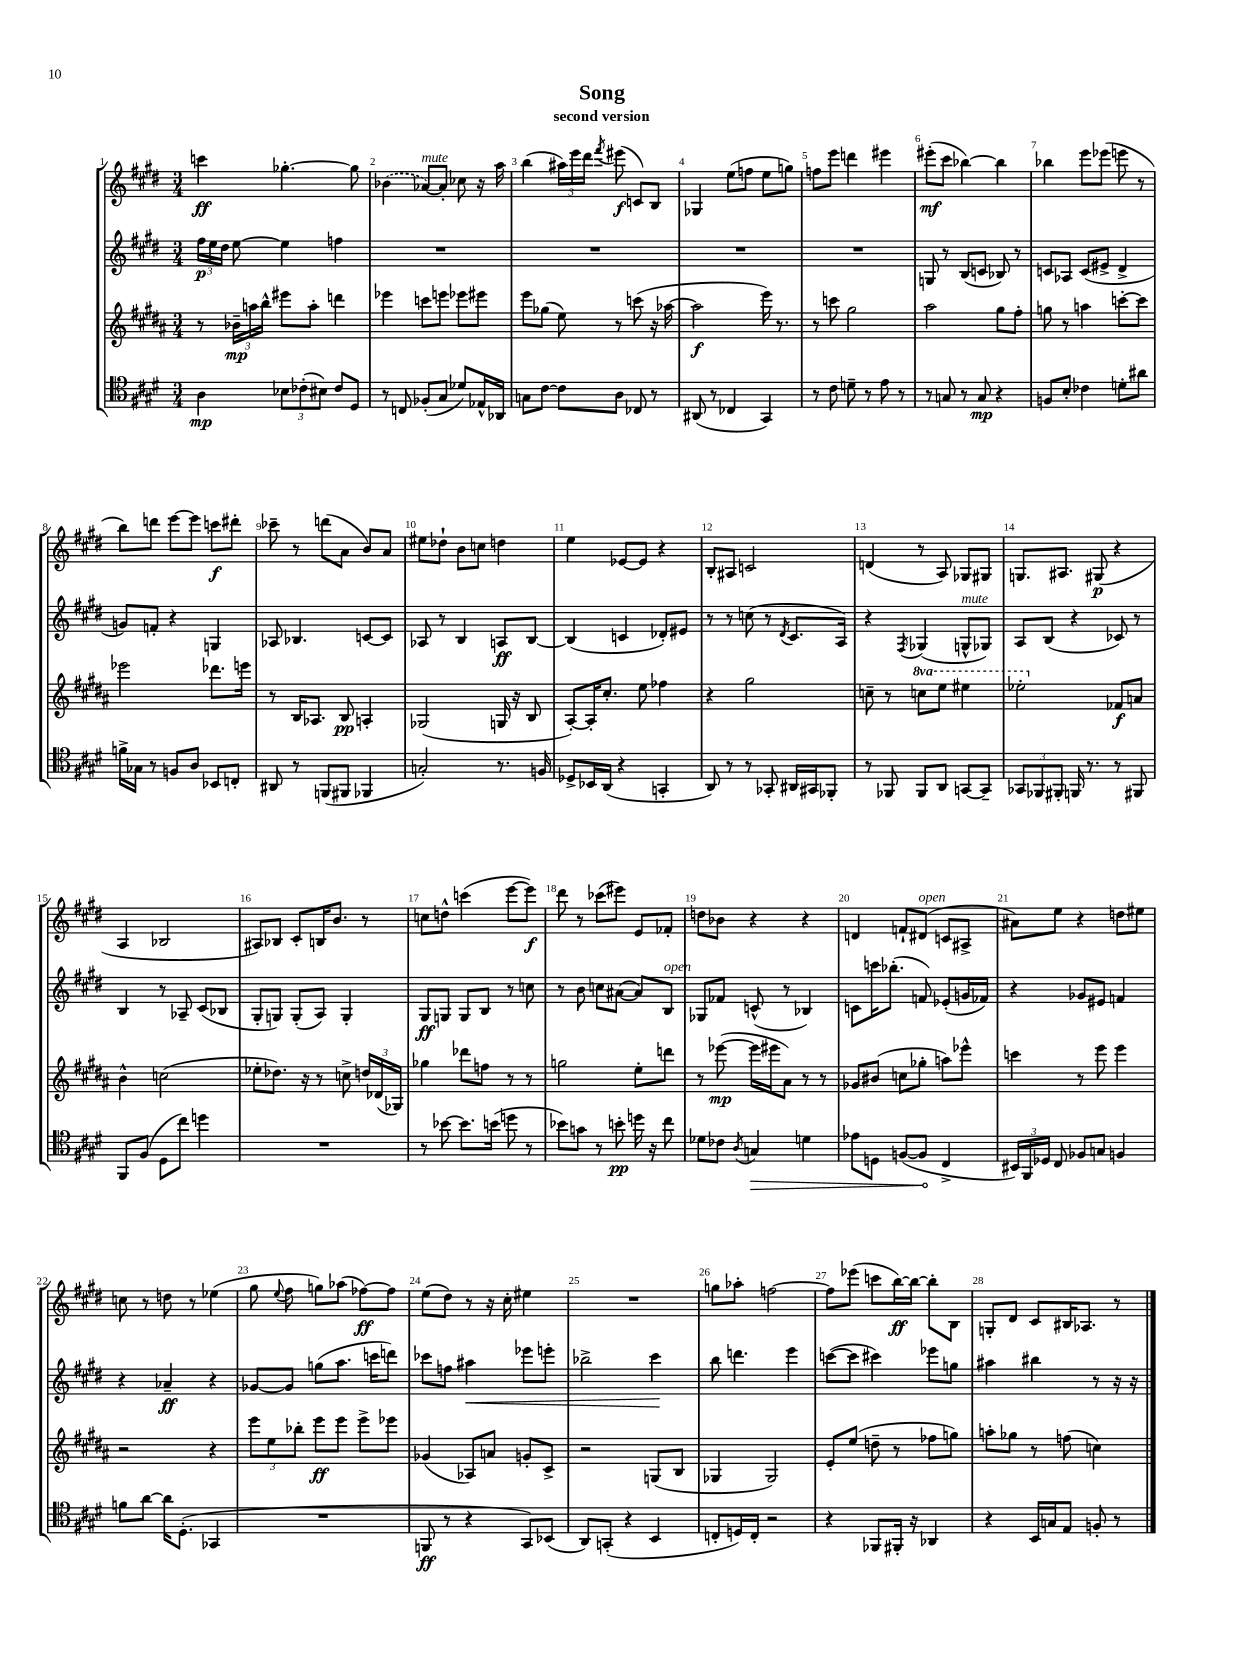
\header { title = "Song" subtitle = "second version" }
<<
\new StaffGroup <<
\new Staff = "s0" {
    \clef treble \key e \major \numericTimeSignature \time 3/4
    \autoBeamOff c'''4\ff ges''4.~-. ges''8 |
    \once \slurDashed bes'4( aes'8[~^\markup { \italic "mute" }) aes'8]-. ces''8 r16 a''16 |
    b''4( \tuplet 3/2 { ais''16[) e'''16 dis'''16] } \acciaccatura { fis'''8 } eis'''8\f( c'8[) b8] |
    ges4 e''8[( f''8] e''8[ g''8]) |
    f''8[ e'''8] d'''4 eis'''4 |
    eis'''8[-.\mf( cis'''8] bes''4~) bes''4 |
    bes''4 e'''8[ ees'''8]( e'''8 r8 |
    b''8[) d'''8] e'''8[~ e'''8] c'''8[\f dis'''8]-. |
    ces'''8-- r8 d'''8[( a'8] b'8[) a'8] |
    eis''8[ des''8]-! b'8[ c''8] d''4 |
    e''4 ees'8[~ ees'8] r4 |
    b8[-. ais8] c'2 |
    d'4( r8 a8) ges8[ gis8] |
    g8.[ ais8.] gis8\p( r4 |
    a4 bes2 |
    ais8[) bes8] cis'8[-. b16 b'8.] r8 |
    c''8[ d''8]-^ c'''4( e'''8[~ e'''8]\f) |
    dis'''8 r8 ces'''8[( eis'''8]) e'8[ fes'8]-. |
    d''8[ bes'8] r4 r4 |
    d'4 f'8[-! dis'8]^\markup { \italic "open" }( c'8[ ais8]-> |
    ais'8[) e''8] r4 d''8[ eis''8] |
    c''8 r8 d''8 r8 ees''4( |
    gis''8 \appoggiatura { e''8 } fis''8 g''8[) aes''8]( fes''8[~\ff) fes''8] |
    e''8[( dis''8]) r8 r16 cis''16-. eis''4 |
    R2. |
    g''8[ aes''8]-. f''2~ |
    f''8[ ees'''8]( c'''8[ b''16~\ff) b''16]~ b''8[-. b8] |
    g8[-. dis'8] cis'8[ bis16 aes8.] r8 \bar "|." |
}
\new Staff = "s1" {
    \clef treble \key e \major \numericTimeSignature \time 3/4
    \autoBeamOff \tuplet 3/2 { fis''16[\p e''16 dis''16] } e''8~ e''4 f''4 |
    R2. |
    R2. |
    R2. |
    R2. |
    g8 r8 b8[( c'8] bes8) r8 |
    c'8[ aes8] c'8[( eis'8]-> dis'4-> |
    g'8[) f'8]-. r4 g4 |
    aes8 bes4. c'8[~ c'8] |
    aes8 r8 b4 a8[\ff b8]~ |
    b4( c'4 des'8[-.) eis'8] |
    r8 r8 c''8( r8 \acciaccatura { dis'8 } cis'8.[ a16]) |
    r4 \acciaccatura { fis8 } ges4( g8[-^^\markup { \italic "mute" } ges8]) |
    a8[ b8]( r4 ces'8) r8 |
    b4 r8 aes8-- cis'8[( bes8] |
    gis8[-. g8]) g8[-.( a8]) g4-. |
    gis8[\ff g8] g8[ b8] r8 c''8 |
    r8 b'8 c''8[ ais'8]~( ais'8[) b8]^\markup { \italic "open" } |
    ges8[ fes'8] c'8-^( r8 bes4) |
    c'8[ c'''16 bes''8.]-.( f'8) ees'8[-.( g'16 fes'16]) |
    r4 ges'8[ eis'8] f'4 |
    r4 aes'4--\ff r4 |
    ges'8[~ ges'8] g''8[( a''8.] c'''16[ d'''8]) |
    ces'''8[ f''8] ais''4\< ees'''8[ e'''8]-. |
    bes''2-> cis'''4\! |
    b''8 d'''4. e'''4 |
    c'''8[~( c'''8] cis'''4) ees'''8[ g''8] |
    ais''4 bis''4 r8 r16 r16 \bar "|." |
}
\new Staff = "s2" {
    \clef treble \key b \major \numericTimeSignature \time 3/4 \set Staff.ottavationMarkups = #ottavation-simple-ordinals
    \autoBeamOff r8 \tuplet 3/2 { bes'16[--\mp a''16 b''16]-^ } eis'''8[ a''8]-. d'''4 |
    ees'''4 c'''8[ e'''8] ees'''8[ eis'''8] |
    e'''8[ ges''8]( e''8) r8 c'''8( r16 aes''16~ |
    aes''2\f e'''16) r8. |
    r8 c'''8 gis''2 |
    ais''2 gis''8[ fis''8]-. |
    g''8 r8 a''4 c'''8[~-. c'''8] |
    ees'''2 des'''8.[ e'''16] |
    r8 b16[ aes8.] b8\pp a4-. |
    ges2( g16 r16 b8 |
    ais8[~-.) ais16-. cis''8.]-. e''8 fes''4 |
    r4 gis''2 |
    c''8-- r8 \ottava #1 c'''8[ e'''8] eis'''4 |
    ees'''2-. \ottava #0 fes'8[\f a'8] |
    b'4-^ c''2( |
    ees''8[-. des''8.]) r16 r8 c''8-> \tuplet 3/2 { d''16[ des'16( ges16]) } |
    ges''4 des'''8[ f''8] r8 r8 |
    g''2 e''8[-. d'''8] |
    r8 ees'''8~\mp( ees'''16[ eis'''16 ais'8]) r8 r8 |
    ges'8[ bis'8]( c''8[ ges''8]-. a''8[) ees'''8]-^ |
    c'''4 r8 e'''8 e'''4 |
    r2 r4 |
    \tuplet 3/2 { e'''8[ e''8 bes''8]-. } e'''8[\ff e'''8] e'''8[-> ees'''8] |
    ges'4( aes8[) a'8] g'8[-. cis'8]-> |
    r2 g8[( b8] |
    ges4 ges2) |
    e'8[-. e''8]( d''8-- r8 fes''8[ g''8]) |
    a''8[-. ges''8] r8 f''8( c''4) \bar "|." |
}
\new Staff = "s3" {
    \clef tenor \key e \major \numericTimeSignature \time 3/4
    \autoBeamOff a4\mp \tuplet 3/2 { bes8[ ces'8-.( bis8]) } ces'8[ dis8] |
    r8 c8 fes8[-.( gis8] des'8[) ees16-^ aes,16] |
    g8[ cis'8]~ cis'8[ a8] ces8 r8 |
    ais,8( r8 ces4 gis,4) |
    r8 cis'8 d'8-- r8 e'8 r8 |
    r8 g8 r8 g8\mp r4 |
    f8[ b8]-. ces'4 d'8[-. ais'8] |
    f'16[-> ges16] r8 f8[ a8] bes,8[ c8]-. |
    ais,8 r8 f,8[( fis,8] fes,4 |
    g2-.) r8. f16 |
    des8[-> bes,16 a,16]( r4 g,4-. |
    a,8) r8 r8 ges,8-. ais,16[ gis,16 fes,8]-. |
    r8 fes,8 fes,8[ a,8] g,8[~ g,8]-- |
    \tuplet 3/2 { ges,8[ fes,8 fis,8]-. } f,16 r8. r8 fis,8 |
    fis,8[ fis8]( dis8[ cis''8]) d''4 |
    R2. |
    r8 bes'8~ bes'8.[ b'16]( d''8 r8 |
    bes'8[) g'8] r8 b'8-.\pp d''16 r16 cis''8 |
    des'8[ ces'8] \acciaccatura { a8 } \once \override Hairpin.circled-tip = ##t g4\> d'4 |
    ees'8[ d8] f8[~( f8]\! cis4-> |
    \tuplet 3/2 { bis,16[) fis,16 des16] } cis8 fes8[ g8] f4 |
    f'8[ a'8]~ a'16[ dis8.]-.( ges,4 |
    R2. |
    f,8\ff r8 r4 gis,8[) bes,8]( |
    a,8[) g,8]-.( r4 b,4 |
    c8[-. d16) c16]-. r2 |
    r4 fes,8[ fis,16]-. r16 aes,4 |
    r4 b,16[ g16 e8] f8-. r8 \bar "|." |
}
>>
>>
\layout { \context { \Score \override BarNumber.break-visibility = ##(#f #t #t) barNumberVisibility = #all-bar-numbers-visible } }
